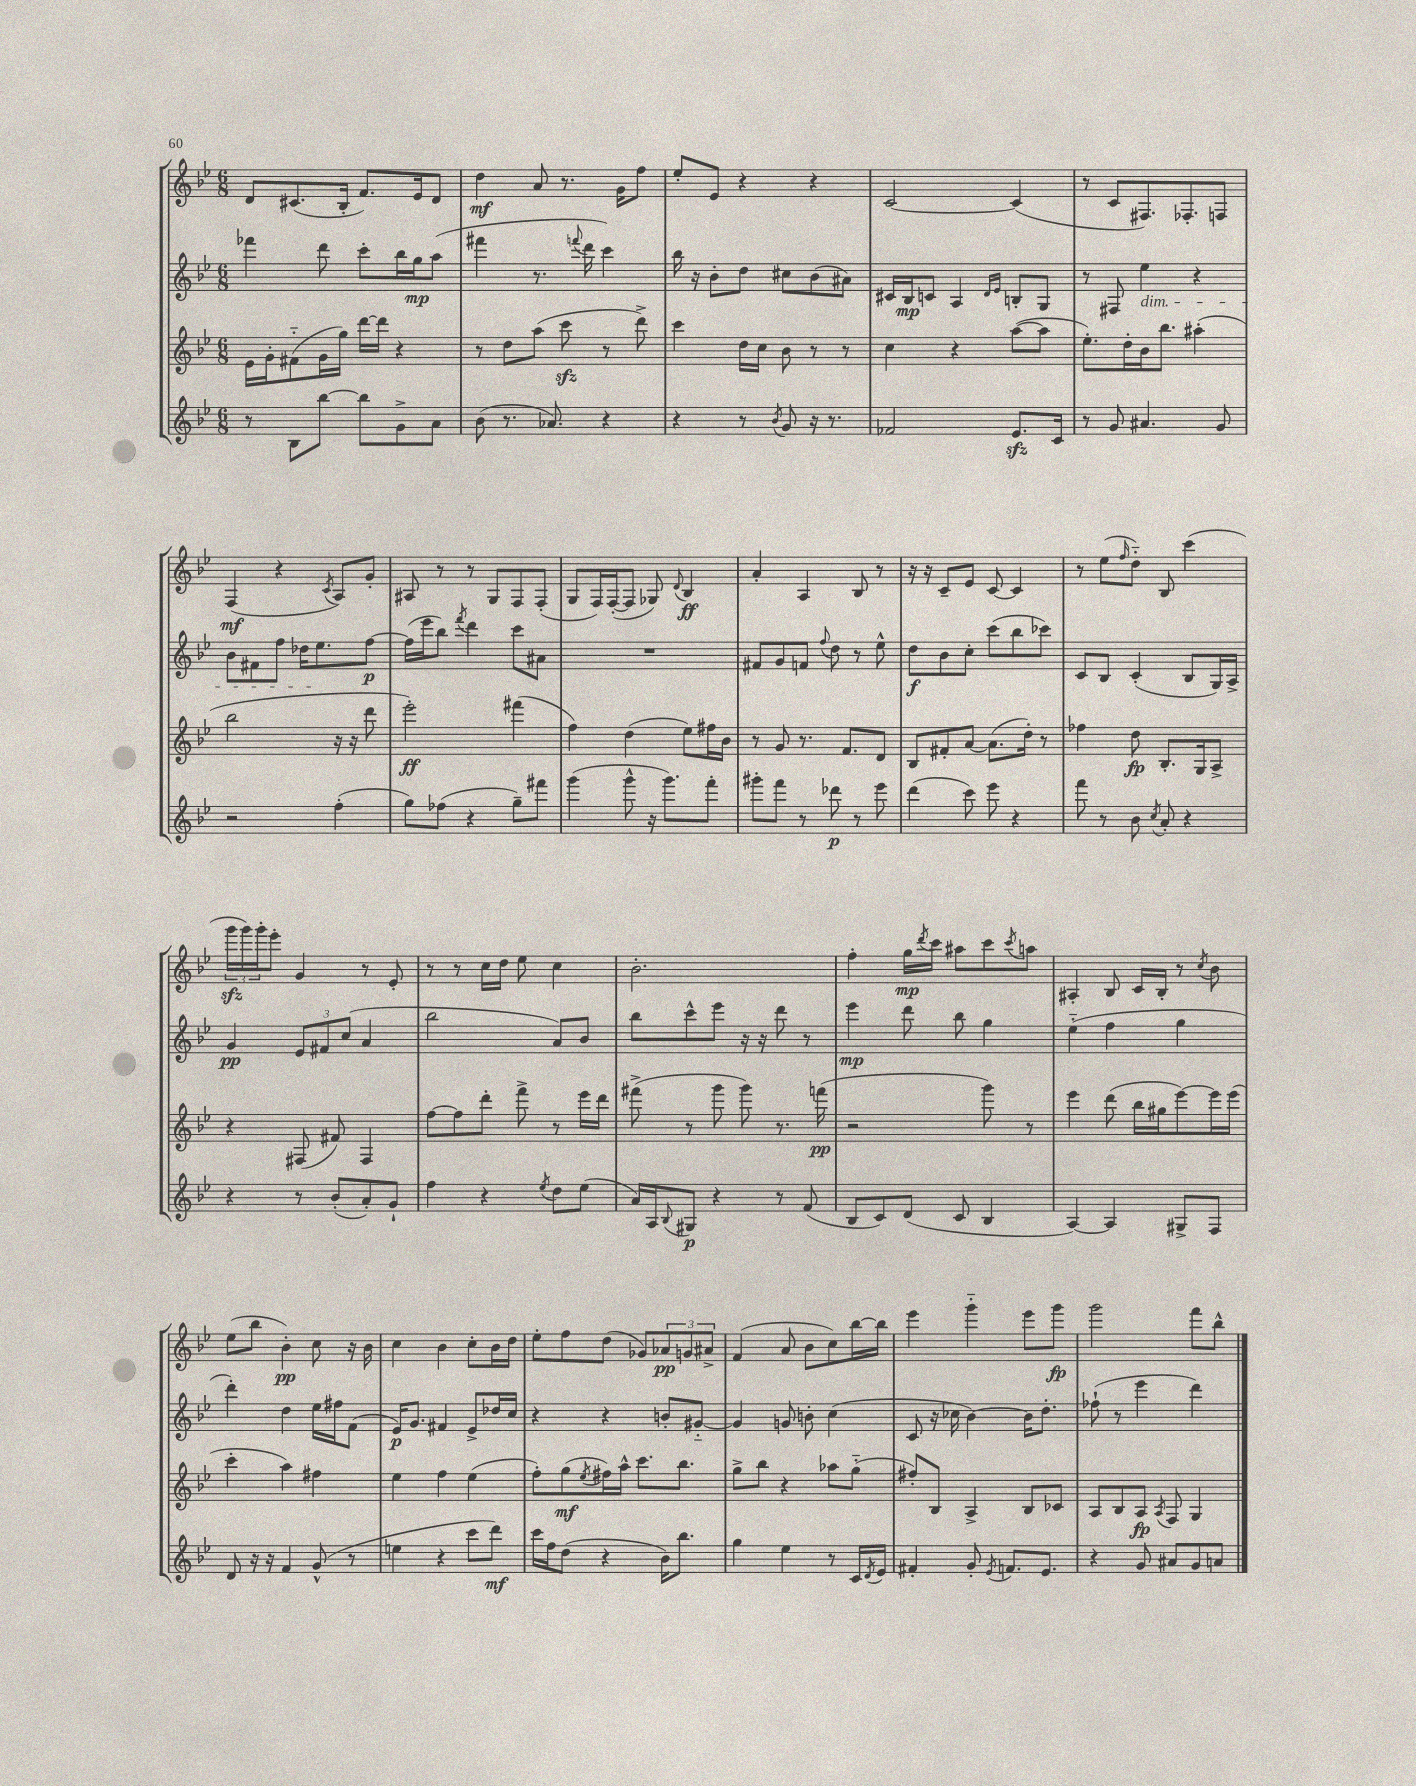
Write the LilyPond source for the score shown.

<<
\new StaffGroup <<
\new Staff = "s0" {
    \clef treble \key bes \major \numericTimeSignature \time 6/8
    d'8 cis'8.( bes16-. f'8.) ees'16 d'8 |
    d''4\mf a'8 r8. g'16 f''8 |
    ees''8-. ees'8 r4 r4 |
    c'2~ c'4( |
    r8 c'8 fis8.) fes8.-. f8 |
    f4\mf( r4 \acciaccatura { c'8 } a8) g'8-. |
    ais8 r8 r8 g8 f8 f8-.( |
    g8 f16) f16~-.( f8 ges8) \appoggiatura { d'8 } bes4\ff |
    a'4-. a4 bes8 r8 |
    r16 r16 c'8-- ees'8 c'8~ c'4 |
    r8 ees''8( \grace { f''16 } d''8-_) bes8 c'''4( |
    \tuplet 3/2 { g'''16\sfz g'''16) g'''16-. } ees'''8-. g'4 r8 ees'8-. |
    r8 r8 c''16 d''16 ees''8 c''4 |
    bes'2.-. |
    f''4-. g''16\mp \acciaccatura { d'''8 } c'''16 ais''8 c'''8 \acciaccatura { c'''8 } a''8 |
    ais4-. bes8 c'16 bes16-. r8 \acciaccatura { c''8 } bes'8 |
    ees''8( bes''8 bes'4-.\pp) c''8 r16 bes'16 |
    c''4 bes'4 c''8-. bes'16 d''16 |
    ees''8-. f''8 d''8( ges'8) \tuplet 3/2 { aes'8\pp g'8 ais'8-> } |
    f'4( a'8 bes'8 c''8) bes''16~ bes''16 |
    ees'''4 g'''4-_ ees'''8 g'''8\fp |
    g'''2 f'''8 bes''8-^ \bar "|." |
}
\new Staff = "s1" {
    \clef treble \key bes \major \numericTimeSignature \time 6/8
    fes'''4 d'''8 c'''8-. bes''16 g''16\mp a''8( |
    fis'''4 r8. \appoggiatura { f'''8 } d'''16 c'''4) |
    bes''16 r16 bes'8-. d''8 cis''8 bes'8( ais'8) |
    cis'16 bes16\mp c'8 a4 \grace { d'16 ees'16 } b8-. g8 |
    r8 fis8 ees''4\dim r4 |
    bes'8 fis'8 f''8 des''16 ees''8.\! f''8~\p |
    f''16( ees'''16 bes''8) \acciaccatura { f'''8 } d'''4 c'''8 ais'8 |
    R2. |
    fis'8 g'8 f'8 \appoggiatura { f''8 } d''8 r8 ees''8-^ |
    d''8\f bes'8 c''8-. c'''8( bes''8 ces'''8) |
    c'8 bes8 c'4-.( bes8 g16) a16-> |
    g'4\pp \tuplet 3/2 { ees'8 fis'8 c''8( } a'4 |
    bes''2 a'8) bes'8 |
    bes''8 c'''8-^ ees'''8 r16 r16 d'''8 r8 |
    ees'''4\mp d'''8 bes''8 g''4 |
    ees''4-_( f''4 g''4 |
    d'''4-.) d''4 ees''16 fis''16 f'8( |
    ees'16\p) g'8. fis'4 ees'8-> des''16 c''16 |
    r4 r4 b'8-. gis'8~-_ |
    gis'4 g'8 b'8-. c''4( |
    c'8 r16 ces''16 bes'4~) bes'16 d''8.-. |
    fes''8-!( r8 ees'''4 d'''4) \bar "|." |
}
\new Staff = "s2" {
    \clef treble \key bes \major \numericTimeSignature \time 6/8
    ees'16 g'16-. fis'8-_( g'16 g''16) d'''16~ d'''16 r4 |
    r8 d''8 a''8( c'''8\sfz r8 d'''8->) |
    c'''4 d''16 c''16 bes'8 r8 r8 |
    c''4 r4 a''8~( a''8 |
    ees''8.-.) d''16-. bes'16 bes''8. ais''4-.( |
    bes''2 r16 r16 d'''8 |
    ees'''2-.\ff) fis'''4( |
    f''4) d''4( ees''8) fis''16 bes'16 |
    r8 g'8 r8. f'8. d'8 |
    bes8 fis'8-. a'8~ a'8.( d''16-.) r8 |
    fes''4 d''8\fp bes8.-. g16 a8-> |
    r4 fis8( fis'8) fis4 |
    f''8~ f''8 d'''8-. f'''8-> r8 ees'''16 d'''16 |
    fis'''8->( r8 g'''8 g'''8) r8. f'''16\pp( |
    r2 g'''8) r8 |
    ees'''4 d'''8( bes''16 gis''16 ees'''8~) ees'''16 ees'''16( |
    c'''4-. a''4) fis''4 |
    ees''4 f''4 ees''4( |
    f''8-.) g''8\mf( \acciaccatura { ees''8 } fis''16) a''16-^ c'''8. bes''8. |
    g''8-> bes''8 r4 aes''8 g''8-_( |
    fis''8-.) bes8 a4-> bes8 ces'8 |
    a8 bes8 a8\fp \acciaccatura { a8 } f8 g4 \bar "|." |
}
\new Staff = "s3" {
    \clef treble \key bes \major \numericTimeSignature \time 6/8
    r8 bes8 bes''8~ bes''8 g'8-> a'8 |
    bes'8( r8. aes'8.) r4 |
    r4 r8 \acciaccatura { bes'8 } g'8 r16 r8. |
    fes'2 ees'8.\sfz c'16 |
    r8 g'8 ais'4. g'8 |
    r2 f''4-.( |
    g''8) fes''8( r4 g''8--) fis'''8 |
    g'''4( g'''8-^ r16 g'''8.) f'''8-. |
    gis'''8-. f'''8 r8 des'''8\p r8 ees'''8 |
    d'''4( c'''8) ees'''8 r4 |
    f'''8 r8 bes'8 \acciaccatura { c''8 } a'8-. r4 |
    r4 r8 bes'8-.( a'8-.) g'8-! |
    f''4 r4 \acciaccatura { ees''8 } d''8 ees''8( |
    a'16) a16 \appoggiatura { bes8 } gis8\p r4 r8 f'8( |
    bes8 c'8) d'8( c'8 bes4 |
    a4~) a4 gis8-> f8 |
    d'8 r16 r16 f'4 g'8-^( r8 |
    e''4 r4 c'''8 d'''8\mf) |
    c'''16 f''16 d''8( r4 bes'16) bes''8. |
    g''4 ees''4 r8 c'16 \acciaccatura { d'8 } ees'16 |
    fis'4-. g'8-. \acciaccatura { ees'8 } f'8. ees'8. |
    r4 g'8 ais'8 g'8 a'8 \bar "|." |
}
>>
>>
\layout { \context { \Score \remove "Bar_number_engraver" } }
